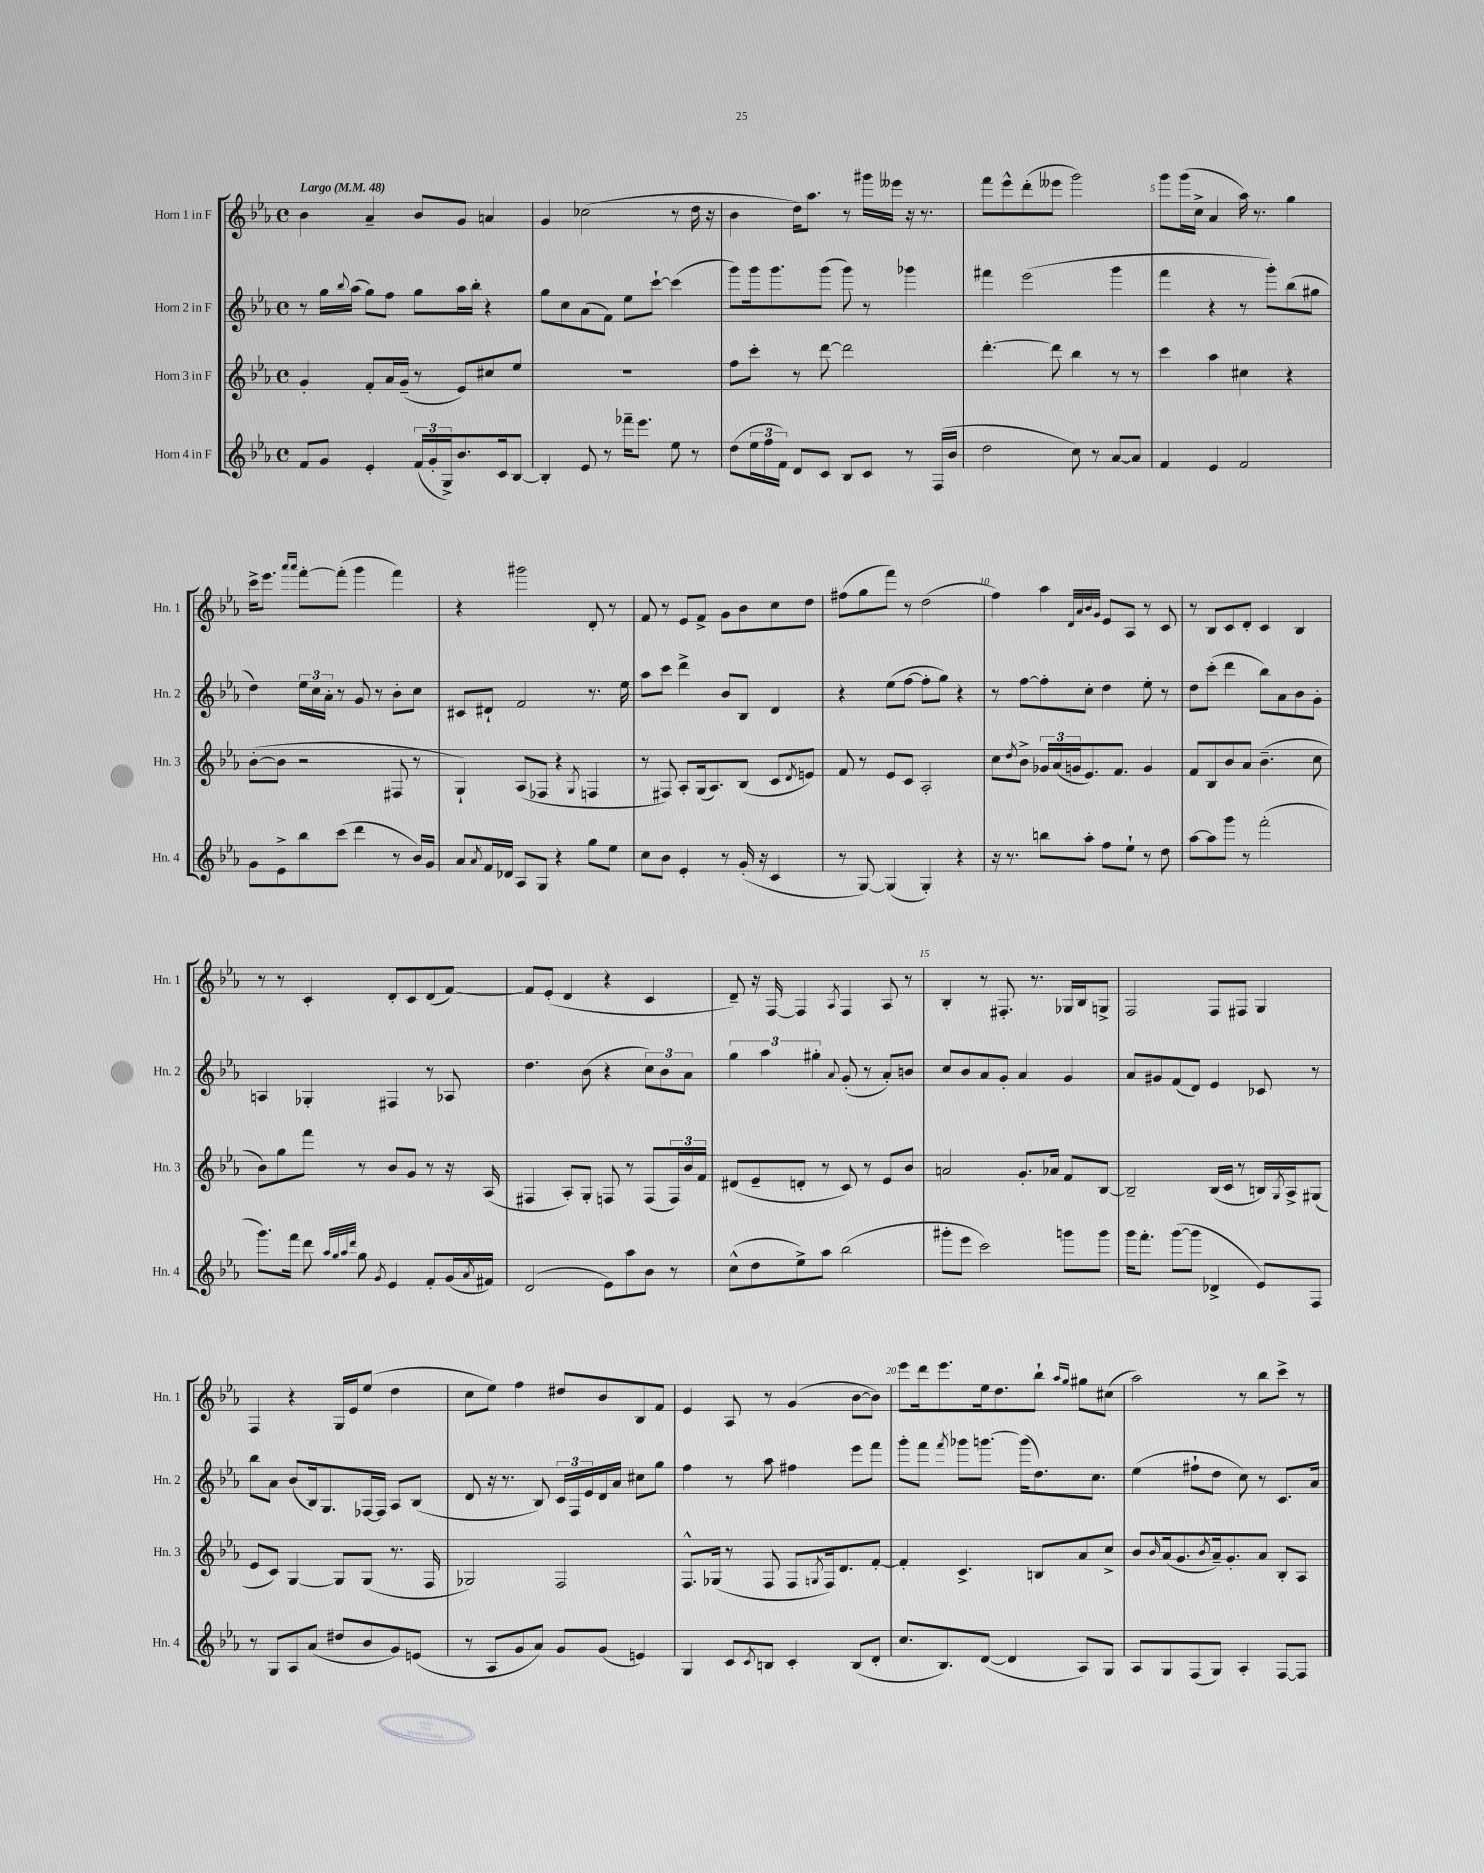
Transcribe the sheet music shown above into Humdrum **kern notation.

**kern	**kern	**kern	**kern
*part4	*part3	*part2	*part1
*staff4	*staff3	*staff2	*staff1
*I"Horn 4 in F	*I"Horn 3 in F	*I"Horn 2 in F	*I"Horn 1 in F
*I'Hn. 4	*I'Hn. 3	*I'Hn. 2	*I'Hn. 1
*clefG2	*clefG2	*clefG2	*clefG2
*k[b-e-a-]	*k[b-e-a-]	*k[b-e-a-]	*k[b-e-a-]
*M4/4	*M4/4	*M4/4	*M4/4
*met(c)	*met(c)	*met(c)	*met(c)
*MM48	*MM48	*MM48	*MM48
=1	=1	=1	=1
!	!	!	!LO:TX:a:B:t=Largo
8f/L	4g'/	8r	4b-\
8g/J	.	16gg\LL	.
.	.	8qqbb-/	.
.	.	(16aa-\JJ	.
4e-'/	8f'/L	8gg\L)	4a-~/
.	16a-/L	8ff\J	.
.	(16g~/JJ	.	.
(24f/LL	8r	8gg\L	8b-/L
24g'/	.	.	.
24G^/J)	.	.	.
8.b-/	8e-/L)	16aa-\L	8g/J
.	.	16bb-'\JJ	.
.	8cc#X/	4r	4an/
16c/k	.	.	.
[8B-/J	8ee-/J	.	.
=2	=2	=2	=2
4B-'/]	1r	8gg\L	4g/
.	.	8cc\	.
8e-/	.	(8a-\	(2cc-X\
8r	.	8f\J)	.
16fff-X~\KL	.	8ee-\L	.
8.eee-\J	.	.	.
.	.	[8ccc`\J	.
8ee-\	.	(4ccc\]	8r
8r	.	.	16dd\
.	.	.	16r
=3	=3	=3	=3
(8dd\L	8ff\L	8ggg\L)	4b-\
24ee-\L	8ccc'\J	16ggg\k	.
24ff\	.	.	.
.	.	8.ggg\	.
24f\JJ)	.	.	.
8d/L	8r	.	16dd\KL)
.	.	.	8.aa-\J
8c/J	[8ddd\	(8ggg\J	.
8B-/L	2ddd\]	8ggg\)	8r
8c/J	.	8r	16ggg#X\LL
.	.	.	16eee--X\JJ
8r	.	4ggg-X\	16r
.	.	.	8.r
(16F/LL	.	.	.
16b-/JJ	.	.	.
=4	=4	=4	=4
2dd\	[4.ddd'\	4fff#X\	8fff\L
.	.	.	8eee-^^\
.	.	(2eee-\	(8ddd'\
.	8ddd\]	.	8eee--X\J
8cc\)	4bb-\	.	2ggg\)
8r	.	.	.
[8a-/L	8r	4ggg\	.
8a-/J]	8r	.	.
=5	=5	=5	=5
4f/	4ccc\	4fff\	8ggg\L
.	.	.	(16ggg\L
.	.	.	16cc^\JJ
4e-/	4aa-\	4r	4a-/
2f/	4cc#X\	8r	16aa-\)
.	.	.	8.r
.	.	8ggg'\L)	.
.	4r	(8bb-\	4gg\
.	.	8gg#X\J	.
!!LO:LB:g=z
=6	=6	=6	=6
8g\L	([8b-'\L	4dd\)	16ccc^\KL
.	.	.	8.eee-\J
8e-^\	8b-\J]	.	.
.	.	.	16qqaaa-/LL
.	.	.	16qqaaa-/JJ
8bb-\	2r	24ee-\LL	[8fff'\L
.	.	24cc\	.
.	.	24a-'\JJ	.
(8ccc\J	.	8r	(8fff'\J]
4ddd\	.	8g/	4ggg\
.	.	8r	.
8r	8F#X/	8b-'\L	4fff\)
16b-/LL)	8r	8cc\J	.
16g/JJ	.	.	.
=7	=7	=7	=7
8a-/L	4G`/)	8c#X/L	4r
8qa-/	.	.	.
16f/L	.	8d#X`/J	.
16d-X/JJ	.	.	.
8A-/L	(8A-/L	2f/	2ggg#X\
8G/J	8F-X/J	.	.
4r	4r	.	.
.	8qG/	.	.
8gg\L	4Fn/	8.r	8d'/
8ee-\J	.	.	8r
.	.	16ee-\	.
=8	=8	=8	=8
8cc\L	8r	8aa-\L	8f/
8b-\J	8F#X/)	8ccc\J	8r
4e-'/	8A-'/L	4ddd^\	8e-/L
.	(16G/k	.	8f^/J
.	8.A-/)	.	.
8r	.	8b-/L	8g\L
(16g'/	(8B-/J	8B-/J	8b-\
16r	.	.	.
4c/	8c/L	4d/	8cc\
.	8qd/	.	.
.	8en/J)	.	8dd\J
=9	=9	=9	=9
8r	8f/	4r	(8ff#X\L
[8G/)	8r	.	8gg\
(4G/]	8e-/L	(8ee-\L	8fff\J)
.	8c/J	[8ff\J	8r
4G'/)	2A-'/	8ff'\L]	(2dd\
.	.	8gg\J)	.
4r	.	4r	.
=10	=10	=10	=10
16r	8cc\L	8r	4ff\)
8.r	.	.	.
.	8qdd/	.	.
.	8b-^\J	[8ff\L	.
8bbn\L	24g-X/LL	8ff'\]	4aa-\
.	(24a-/	.	.
.	24gn/J	.	.
8aa-'\J	8.e-/)	8cc'\J	.
.	.	.	32qqd/LLL
.	.	.	32qqa-/
.	.	.	32qqb-/
.	.	.	32qqg/JJJ
8ff\L	.	4dd\	8e-/L
.	8.f/J	.	.
8ee-`\J	.	.	8A-/J
8r	4g/	8ee-'\	8r
8dd\	.	8r	8c/
=11	=11	=11	=11
[8aa-\L	8f/L	8dd\L	8r
8aa-\]	8B-/	(8ccc'\J	8B-/L
8ggg\J	8b-/	4ddd\	8c/
8r	8a-/J	.	8d'/J
(2fff'\	(4.b-~\	8bb-\L)	4c/
.	.	8a-\	.
.	.	8b-\	4B-/
.	8cc\	8g'\J	.
!!LO:LB:g=z
=12	=12	=12	=12
8.ggg\L)	8b-\L)	4An/	8r
.	8gg\	.	8r
16fff\Jk	.	.	.
8ddd\	8fff\J	4G-X'/	4c'/
32qqaa-/LLL	.	.	.
32qqgg/	.	.	.
32qqaa-/	.	.	.
32qqddd/JJJ	.	.	.
8gg\	8r	.	.
8qg/	.	.	.
4e-/	8b-/L	4F#X/	8d'/L
.	8g/J	.	8c/
8f'/L	8r	8r	(8d/
(16g/L	16r	8A-X/	[8f/J)
8qa-/	.	.	.
16f#X/JJ)	(16A-/	.	.
=13	=13	=13	=13
(2d/	4F#X/	4.dd\	8f/L]
.	.	.	(8e-'/J
.	8A-'/L)	.	4d/
.	8G'/J	(8b-\	.
8e-\L)	8Fn/	4r	4r
8aa-\	8r	.	.
8b-\J	(8F/L	12cc\L)	4c/
.	.	12b-\	.
8r	24F/L)	.	.
.	24b-/	12a-\J	.
.	24f/JJ	.	.
=14	=14	=14	=14
(8cc^^\L	(8d#X/L	6gg\	8d~/)
8dd\	8e-~/	.	16r
.	.	6aa-\	.
.	.	.	[16F/
8ee-^\)	8dn'/J	.	4F/]
.	.	6gg#X'\	.
8aa-\J	8r	.	.
.	.	8qqa-/	8qA-/
(2bb-\	8c/)	(8g'/	4F/
.	8r	8r	.
.	8e-/L	8a-'/L)	8A-/
.	8b-/J	8bn/J	8r
=15	=15	=15	=15
8ggg#X'\L	2an/	8cc/L	4B-'/
8eee-\J	.	8b-/	.
2ccc\)	.	8a-/	8r
.	.	8g'/J	8.F#X'/
.	8.g'/L	4a-/	.
.	.	.	8.r
.	16a-X/Jk	.	.
8gggn\L	8f/L	4g/	16G-X/LL
.	.	.	16B-/J
8ggg\J	[8B-/J	.	8Gn^/J
=16	=16	=16	=16
16ggg\KL	2B-~/]	8a-/L	2F/
8.fff'\J	.	.	.
.	.	8g#X/	.
([8ggg\L	.	(8f/	.
8ggg\J]	.	8d/J)	.
4d-X^/	(16B-/LL	4e-/	8F/L
.	16c/JJ	.	.
.	8r	.	8F#X/J
8e-/L)	16Bn/LL)	8c-X/	4G/
.	8qG/	.	.
.	16A-^/J	.	.
8F/J	(8G#X/J	8r	.
!!LO:LB:g=z
=17	=17	=17	=17
8r	8e-/L	8bb-\L	4F/
8G/L	8c/J)	8a-\J	.
8A-/	[4G/	(8b-/L	4r
(8a-/J	.	16B-/k)	.
.	.	8.G/	.
8dd#X/L	8G/L]	.	16G/LL
.	.	.	16e-/J
8b-/	(8G/J	[16F-X/L	(8ee-/J
.	.	16F-/JJ]	.
8g/)	8.r	8A-/L	4dd\
(8en/J	.	(8B-/J	.
.	16F/	.	.
=18	=18	=18	=18
8r	2G-X/)	8d/	8cc\L
8A-/L	.	16r	8ee-\J)
.	.	8.r	.
8g/	.	.	4ff\
8a-/J)	.	8B-/)	.
8g/L	2F/	24c/LL	8dd#X/L
.	.	24F/	.
.	.	24e-/	.
(8g/J	.	16d/	8b-/
.	.	16a-/JJ	.
4en/)	.	8cc#X\L	8B-/
.	.	8gg\J	8f/J
=19	=19	=19	=19
4G/	8.F^^/L	4ff\	4e-/
.	(16G-X/Jk	.	.
8c/L	8r	8r	8A-/
8qc/	.	.	.
8Bn/J	8F/	8aa-\	8r
4c'/	8F/L	4ff#X\	(4g/
.	8qGn/	.	.
.	16F/k)	.	.
.	8.d/	.	.
(8B/L	.	8eee-\L	[8b-\L
8d'/J	[8f'/J	8fff\J	8b-\J])
=20	=20	=20	=20
8.cc/L	4f'/]	8ggg'\L	8eee-\L
.	.	8fff\J	16ddd\k
8.B-/)	.	.	8.eee-\
.	.	8qfff/	.
.	4.c^/	8ggg-X\L	.
([8d/J	.	[8.gggn\J	16ee-\k
.	.	.	8.dd\
4d/]	.	.	.
.	.	(16ggg\KL]	.
.	8Bn/L	8.dd\)	8bb-`\J
.	.	.	16qqaa-/LL
.	.	.	16qqgg/JJ
8A-/L)	8a-/	.	8gg#X\L
.	.	8.cc\J	.
8G/J	8cc^/J	.	(8cc#X\J
=21	=21	=21	=21
8A-/L	8b-/L	(4ee-\	2aa-\)
.	16qqb-/	.	.
8G/	(16a-/k	.	.
.	8.g/	.	.
(8F/	.	8ff#X`\L	.
.	8qb-/	.	.
8G/J)	16a-~/k)	8dd\J	.
.	8.g'/	.	.
4A-'/	.	8cc\)	8r
.	8a-/J	8r	8bb-\L
[8F/L	8B-'/L	8.c/L	8ccc^\J
8F/J]	8A-/J	.	8r
.	.	16a-/Jk	.
==	==	==	==
*-	*-	*-	*-
